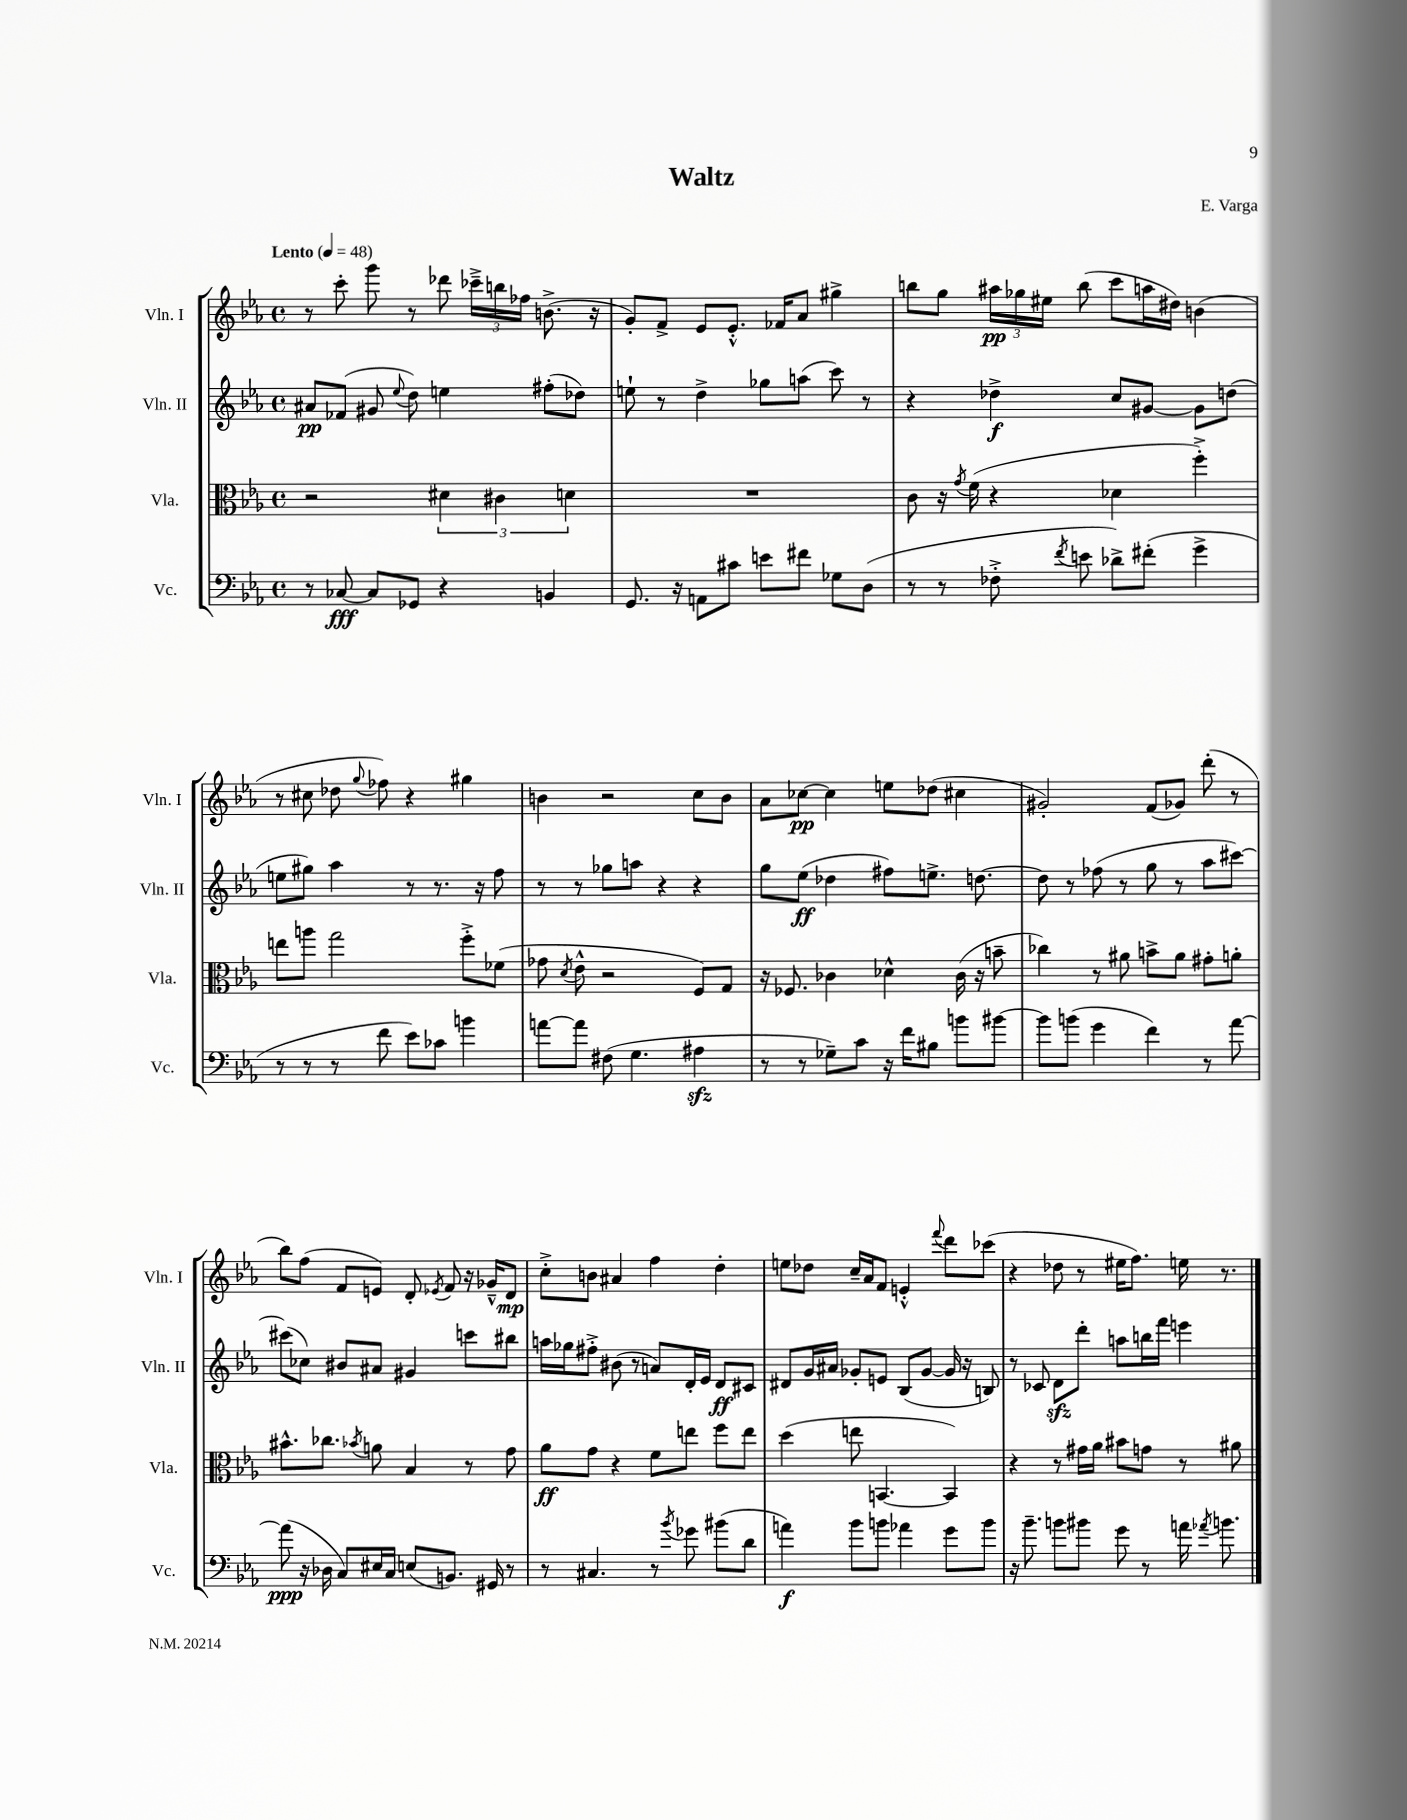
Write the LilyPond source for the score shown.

\header { title = "Waltz" composer = "E. Varga" }
<<
\new StaffGroup <<
\new Staff = "s0" \with { instrumentName = "Vln. I" shortInstrumentName = "Vln. I" } {
    \clef treble \key ees \major \defaultTimeSignature \time 4/4 \tempo "Lento" 4 = 48
    \autoBeamOff r8 c'''8-. g'''8 r8 des'''8 \tuplet 3/2 { ces'''16[---> b''16 fes''16] } b'8.->( r16 |
    g'8[-.) f'8]-> ees'8[ ees'8.]-.-^ fes'16[ aes'8] gis''4-> |
    b''8[ g''8] \tuplet 3/2 { ais''16[\pp ges''16 eis''16] } b''8( c'''8[ a''16 dis''16]) b'4( |
    r8 cis''8 des''8 \appoggiatura { g''8 } fes''8) r4 gis''4 |
    b'4 r2 c''8[ b'8] |
    aes'8[ ces''8]~\pp ces''4 e''8[ des''8]( cis''4 |
    gis'2-.) f'8[( ges'8]) d'''8-.( r8 |
    bes''8[) f''8]( f'8[ e'8]) d'8-. \acciaccatura { ees'8 } f'8 r16 ges'16[---^ d'8]\mp |
    c''8[-.-> b'8] ais'4 f''4 d''4-. |
    e''8[ des''8] c''16[-- aes'16 f'8] e'4-.-^ \appoggiatura { f'''8 } d'''8[ ces'''8]( |
    r4 des''8 r8 eis''16[ f''8.]) e''16 r8. \bar "|." |
}
\new Staff = "s1" \with { instrumentName = "Vln. II" shortInstrumentName = "Vln. II" } {
    \clef treble \key ees \major \defaultTimeSignature \time 4/4
    \autoBeamOff ais'8[\pp fes'8]( gis'8 \appoggiatura { ees''8 } d''8) e''4 fis''8[-.( des''8]) |
    e''8-! r8 d''4-> ges''8[ a''8]( c'''8) r8 |
    r4 des''4->\f c''8[ gis'8]~ gis'8[ d''8]( |
    e''8[ gis''8]) aes''4 r8 r8. r16 f''8 |
    r8 r8 ges''8[ a''8] r4 r4 |
    g''8[ ees''8]\ff( des''4 fis''8[) e''8.]-> d''8.~ |
    d''8 r8 fes''8( r8 g''8 r8 aes''8[ cis'''8]~) |
    cis'''8[( ces''8]) bis'8[ ais'8] gis'4 c'''8[ bis''8] |
    a''16[ ges''16 fis''8]-.-> bis'8( r8 a'8[) d'16-. ees'16] d'8[\ff cis'8] |
    dis'8[ g'16 ais'16] ges'8[-. e'8] bes8[( ges'8]~ ges'16 r16 b8) |
    r8 ces'8 d'8[\sfz d'''8]-. a''8[ b''16 f'''16] e'''4 \bar "|." |
}
\new Staff = "s2" \with { instrumentName = "Vla." shortInstrumentName = "Vla." } {
    \clef alto \key ees \major \defaultTimeSignature \time 4/4
    \autoBeamOff r2 \tuplet 3/2 { dis'4 cis'4 d'4 } |
    R1 |
    c'8 r16 \acciaccatura { g'8 } f'16( r4 des'4 f''4-.->) |
    e''8[ a''8] g''2 f''8[-.-> fes'8]( |
    ges'8 \acciaccatura { d'8 } ees'8-^ r2 f8[) g8] |
    r16 fes8. ces'4 des'4-^ ces'16( r16 b'8-- |
    ces''4) r8 ais'8 b'8[-> ais'8] gis'8[-. a'8]-. |
    bis'8.[-^ ces''8.] \acciaccatura { bes'8 } a'8 bes4 r8 g'8 |
    aes'8[\ff g'8] r4 f'8[ e''8] f''8[ e''8] |
    d''4( e''8 b,4.~ b,4) |
    r4 r8 gis'16[ aes'16] bis'8[ g'8] r8 ais'8 \bar "|." |
}
\new Staff = "s3" \with { instrumentName = "Vc." shortInstrumentName = "Vc." } {
    \clef bass \key ees \major \defaultTimeSignature \time 4/4
    \autoBeamOff r8 ces8~\fff ces8[ ges,8] r4 b,4 |
    g,8. r16 a,8[ cis'8] e'8[ fis'8] ges8[ d8]( |
    r8 r8 fes8-.-> \acciaccatura { f'8 } e'8 des'8[->) fis'8]-.( g'4-> |
    r8 r8 r8 f'8 ees'8[) ces'8] b'4 |
    a'8[~ a'8] fis8( g4. ais4\sfz |
    r8 r8 ges8[--) c'8] r16 f'16[ bis8] b'8[ bis'8]~ |
    bis'8[ b'8]( g'4 f'4) r8 aes'8~ |
    aes'8\ppp( r16 des16 c8[) eis16 c16] e8[( b,8.]) gis,16 r8 |
    r8 cis4. r8 \acciaccatura { bes'8 } ges'8 bis'8[( d'8] |
    a'4\f) bes'8[ b'8] aes'4 g'8[ b'8] |
    r16 bes'8.-- b'8[ bis'8] g'8 r8 a'16 \acciaccatura { aes'8 } b'8. \bar "|." |
}
>>
>>
\layout { \context { \Score \remove "Bar_number_engraver" } }
